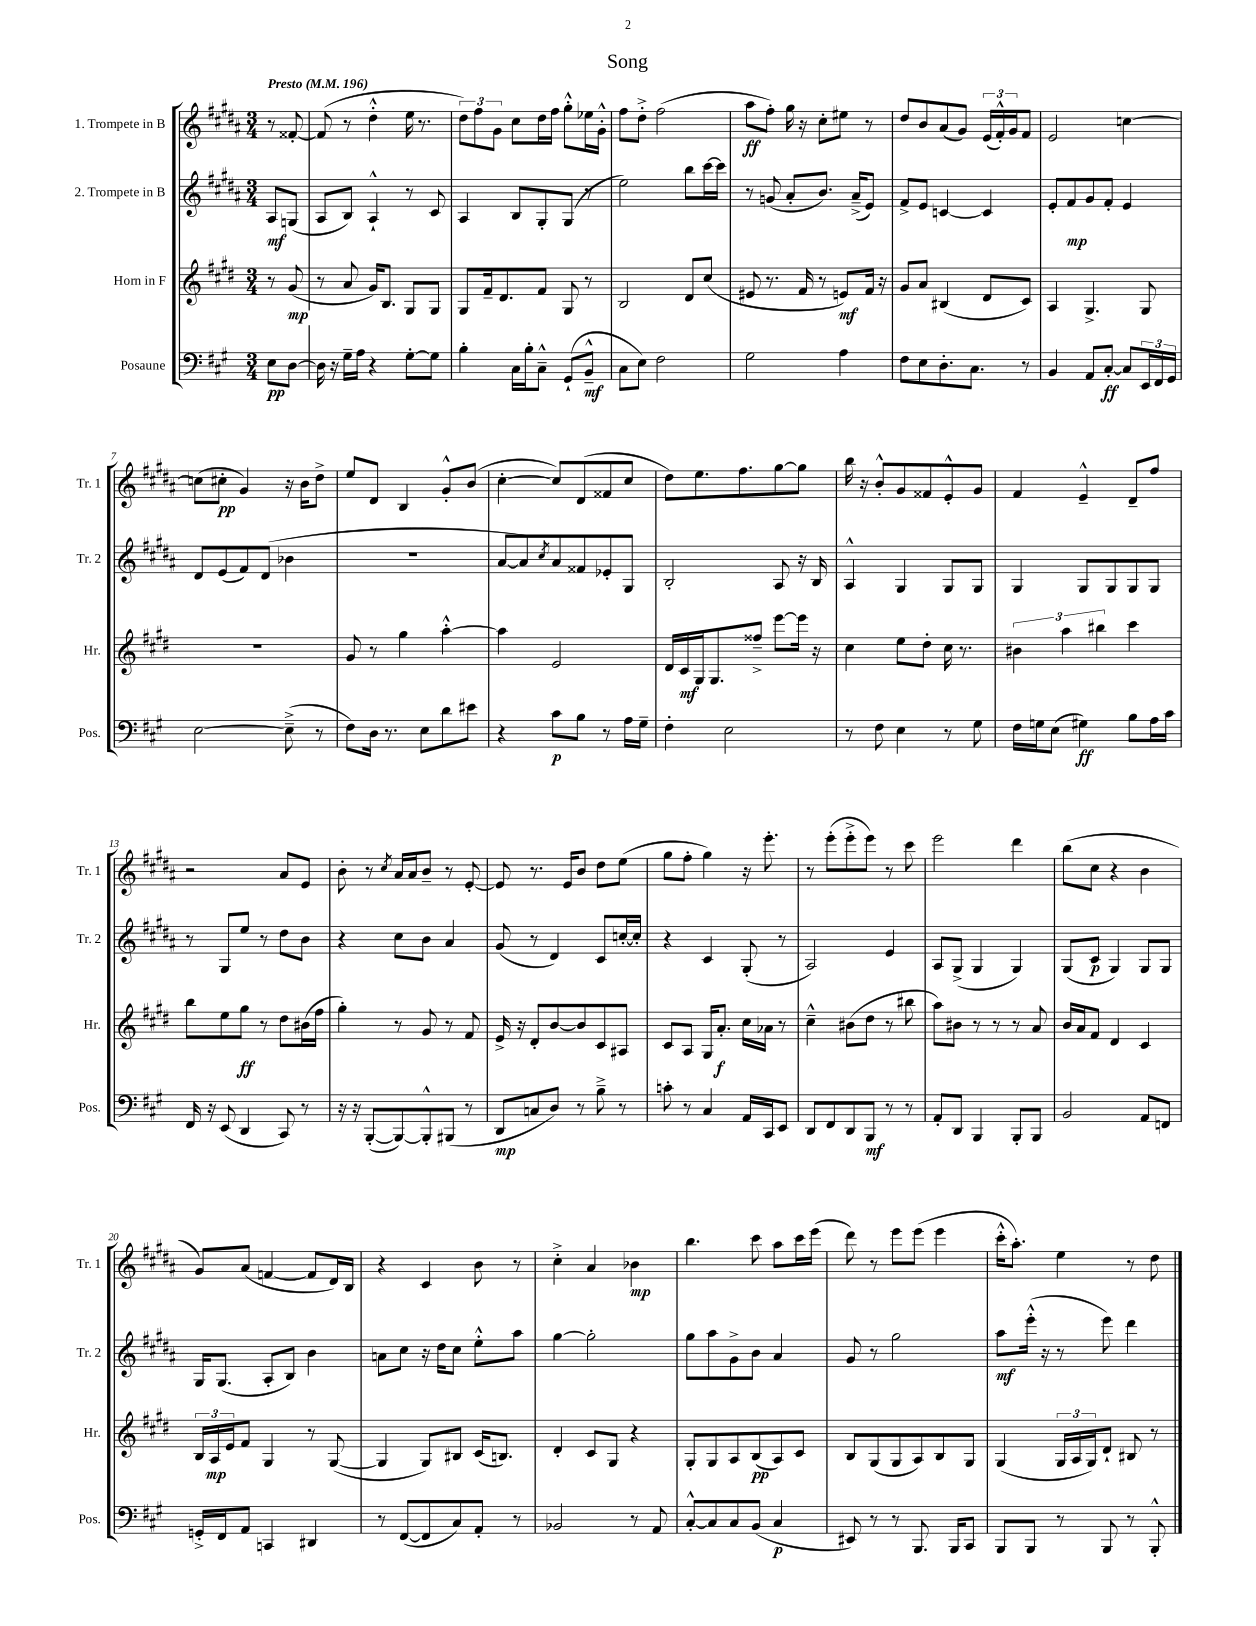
\header { title = "Song" }
<<
\new StaffGroup <<
\new Staff = "s0" \with { instrumentName = "1. Trompete in B" shortInstrumentName = "Tr. 1" } {
    \clef treble \key b \major \numericTimeSignature \time 3/4 \partial 4 \tempo "Presto" 4 = 196
    r8 fisis'8~-. |
    fisis'8( r8 dis''4-.-^ e''16 r8. |
    \tuplet 3/2 { dis''8) fis''8 gis'8 } cis''8 dis''16 fis''16 gis''8-.-^ ees''16 gis'16-.-^ |
    fis''8 dis''8-.-> fis''2( |
    ais''8\ff fis''8-.) gis''16 r16 cis''8-. eis''8 r8 |
    dis''8 b'8 ais'8( gis'8) \tuplet 3/2 { e'16( fis'16-.-^) gis'16 } fis'8 |
    e'2 c''4~ |
    c''8( cis''8-.\pp gis'4) r16 b'16 dis''8-> |
    e''8 dis'8 b4 gis'8-.-^ b'8( |
    cis''4~-. cis''8) dis'8( fisis'8 cis''8 |
    dis''8) e''8. fis''8. gis''8~ gis''8 |
    b''16 r16 b'8-.-^ gis'8 fisis'8 e'8-.-^ gis'8 |
    fis'4 e'4---^ dis'8-- fis''8 |
    r2 ais'8 e'8 |
    b'8-. r8 \acciaccatura { cis''8 } ais'16 ais'16 b'8-- r8 e'8~-. |
    e'8 r8. e'16 b'8 dis''8 e''8( |
    gis''8 fis''8-. gis''4) r16 e'''8.-. |
    r8 e'''8-.( e'''8-.-> e'''8) r8 cis'''8 |
    e'''2 dis'''4 |
    b''8( cis''8 r4 b'4 |
    gis'8) ais'8( f'4~ f'8 dis'16) b16 |
    r4 cis'4 b'8 r8 |
    cis''4-.-> ais'4 bes'4\mp |
    b''4. cis'''8 ais''8 cis'''16 e'''16( |
    dis'''8) r8 e'''8 e'''8( e'''4 |
    cis'''16-.-^ ais''8.-.) e''4 r8 dis''8 \bar "|." |
}
\new Staff = "s1" \with { instrumentName = "2. Trompete in B" shortInstrumentName = "Tr. 2" } {
    \clef treble \key b \major \numericTimeSignature \time 3/4 \partial 4
    ais8\mf g8( |
    ais8 b8) ais4-!-^ r8 cis'8 |
    ais4 b8 gis8-. gis8( r8 |
    e''2) b''8 cis'''16~ cis'''16 |
    r8 g'8( ais'8-. b'8.) ais'16--->( e'8) |
    fis'8-> e'8 c'4~ c'4 |
    e'8-. fis'8\mp gis'8 fis'8-. e'4 |
    dis'8 e'8( fis'8) dis'8( bes'4 |
    R2. |
    ais'8~ ais'8) \acciaccatura { cis''8 } ais'8 fisis'8 ees'8-. gis8 |
    b2-. ais8 r16 b16 |
    ais4-^ gis4 gis8 gis8 |
    gis4 gis8 gis8 gis8 gis8 |
    r8 gis8 e''8 r8 dis''8 b'8 |
    r4 cis''8 b'8 ais'4 |
    gis'8( r8 dis'4) cis'8 c''16~-. c''16-. |
    r4 cis'4 gis8-.( r8 |
    ais2) e'4 |
    ais8 gis8->( gis4 gis4) |
    gis8( cis'8\p gis4) gis8 gis8 |
    gis16 gis8.( ais8-. b8) b'4 |
    a'8 cis''8 r16 dis''16 cis''8 e''8-.-^ ais''8 |
    gis''4~ gis''2-. |
    gis''8 ais''8 gis'8-> b'8 ais'4 |
    gis'8 r8 gis''2 |
    ais''8\mf e'''16-.-^( r16 r8 e'''8) dis'''4 \bar "|." |
}
\new Staff = "s2" \with { instrumentName = "Horn in F" shortInstrumentName = "Hr." } {
    \clef treble \key e \major \numericTimeSignature \time 3/4 \partial 4
    r8 gis'8\mp( |
    r8 a'8 gis'16) b8. gis8 gis8 |
    gis8 fis'16-- dis'8. fis'8 gis8 r8 |
    b2 dis'8 cis''8( |
    eis'8 r8. fis'16 r8 e'8\mf) fis'16 r16 |
    gis'8 a'8 bis4( dis'8 cis'8) |
    a4 gis4.-> gis8 |
    R2. |
    gis'8 r8 gis''4 a''4~-.-^ |
    a''4 e'2 |
    dis'16 cis'16\mf gis16 gis8. fisis''8---> e'''8~ e'''16 r16 |
    cis''4 e''8 dis''8-. cis''16 r8. |
    \tuplet 3/2 { bis'4 a''4 bis''4 } cis'''4 |
    b''8 e''8 gis''8\ff r8 dis''8 bis'16( fis''16 |
    gis''4-.) r8 gis'8 r8 fis'8 |
    e'16-> r16 dis'8-. b'8~ b'8 cis'8 ais8 |
    cis'8 a8 gis16 a'8.-.\f cis''16 aes'16 r8 |
    cis''4---^ bis'8( dis''8 r8 bis''8 |
    a''8) bis'8 r8 r8 r8 a'8 |
    b'16 a'16 fis'8 dis'4 cis'4 |
    \tuplet 3/2 { b16 a16\mp e'16 } fis'8 gis4 r8 gis8~( |
    gis4 gis8) bis8 cis'16( b8.) |
    dis'4-. cis'8 gis8 r4 |
    gis8-. gis8 a8 b8\pp( a8) cis'8 |
    b8 gis8( gis8 a8) b8 gis8 |
    gis4( \tuplet 3/2 { gis16 a16 gis16) } dis'8-! bis8 r8 \bar "|." |
}
\new Staff = "s3" \with { instrumentName = "Posaune" shortInstrumentName = "Pos." } {
    \clef bass \key a \major \numericTimeSignature \time 3/4 \partial 4
    e8\pp d8~ |
    d16 r16 gis16-- a16 r4 gis8~-. gis8 |
    b4-. cis16 b16-. cis8---^ gis,8-!( b,8---^\mf |
    cis8 e8) fis2 |
    gis2 a4 |
    fis8 e8 d8.-. cis8. r8 |
    b,4 a,8 cis8~-.\ff cis8 \tuplet 3/2 { e,16 fis,16 gis,16 } |
    e2~ e8--->( r8 |
    fis8) d16 r8. e8 d'8 eis'8 |
    r4 cis'8\p b8 r8 a16 gis16-- |
    fis4-. e2 |
    r8 fis8 e4 r8 gis8 |
    fis16 g16 e8( gis4\ff) b8 a16 cis'16 |
    fis,16 r16 e,8( d,4 cis,8) r8 |
    r16 r16 b,,8~-.( b,,8~) b,,8-.-^ bis,,8( r8 |
    d,8\mp c8 d8) r8 b8---> r8 |
    c'8-. r8 cis4 a,16 cis,16 e,8 |
    d,8 fis,8 d,8 b,,8\mf r8 r8 |
    a,8-. d,8 b,,4 b,,8-. b,,8 |
    b,2 a,8 f,8 |
    g,16-.-> fis,16 a,8 c,4 dis,4 |
    r8 fis,8~( fis,8 cis8) a,8-. r8 |
    bes,2 r8 a,8 |
    cis8~-.-^ cis8 cis8 b,8( cis4\p |
    eis,8) r8 r8 b,,8. b,,16 cis,8 |
    b,,8 b,,8 r8 b,,8 r8 b,,8-.-^ \bar "|." |
}
>>
>>
